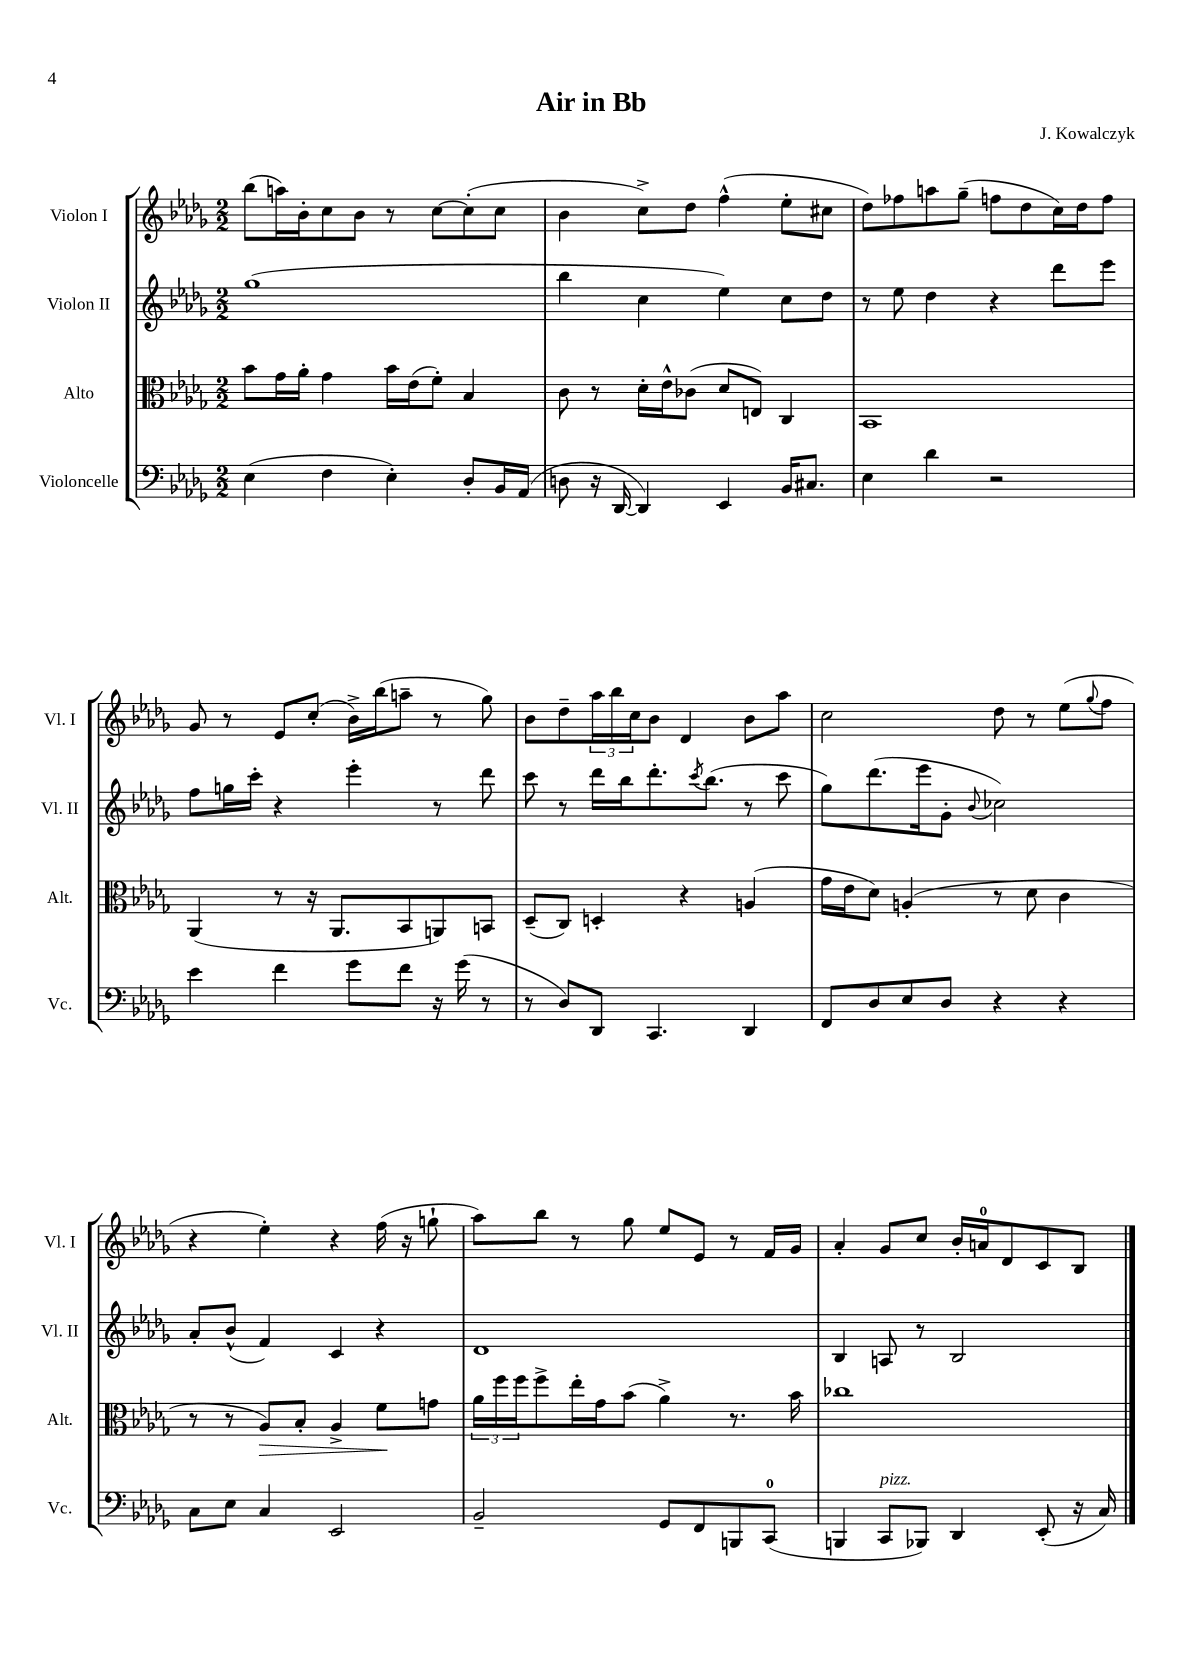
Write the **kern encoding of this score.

**kern	**kern	**kern	**kern
*staff4	*staff3	*staff2	*staff1
*clefF4	*clefC3	*clefG2	*clefG2
*k[b-e-a-d-g-]	*k[b-e-a-d-g-]	*k[b-e-a-d-g-]	*k[b-e-a-d-g-]
*M2/2	*M2/2	*M2/2	*M2/2
(4E-	8b-	(1gg-	(8bb-
.	16g-	.	16aa)
.	16a-'	.	16b-'
4F	4g-	.	8cc
.	.	.	8b-
4E-')	16b-	.	8r
.	(16e-	.	.
.	8f')	.	[8cc
8D-'	4B-	.	(8cc']
16BB-	.	.	8cc
(16AA-	.	.	.
=	=	=	=
8D	8c	4bb-	4b-
16r	8r	.	.
[16DD-	.	.	.
4DD-])	16d-'	4cc	8cc^)
.	16e-^^	.	.
.	(8c-	.	8dd-
4EE-	8d-	4ee-)	(4ff^^
.	8E)	.	.
16BB-	4C	8cc	8ee-'
8.C#	.	.	.
.	.	8dd-	8cc#
=	=	=	=
4E-	1BB-	8r	8dd-)
.	.	8ee-	8ff-
4d-	.	4dd-	8aa
.	.	.	(8gg-~
2r	.	4r	8ff
.	.	.	8dd-
.	.	8ddd-	16cc)
.	.	.	16dd-
.	.	8eee-	8ff
=	=	=	=
4e-	(4AA-	8ff	8g-
.	.	16gg	8r
.	.	16ccc'	.
4f	8r	4r	8e-
.	16r	.	(8cc'
.	8.AA-	.	.
8g-	.	4eee-'	16b-^)
.	.	.	(16bb-
8f	8BB-	.	8aa~
16r	8AA)	8r	8r
(16g-	.	.	.
8r	8BB	8ddd-	8gg-)
=	=	=	=
8r	(8D-~	8ccc	8b-
8D-)	8C)	8r	8dd-~
8DD-	4D'	16ddd-	24aa-
.	.	.	24bb-
.	.	16bb-	.
.	.	.	24cc
4.CC	.	8.ddd-'	8b-
.	4r	.	4d-
.	.	8qccc	.
.	.	(8.bb-	.
4DD-	(4A	8r	8b-
.	.	8ccc	8aa-
=	=	=	=
8FF	16g-	8gg-)	2cc
.	16e-	.	.
8D-	8d-)	(8.ddd-	.
8E-	(4A'	.	.
.	.	16eee-	.
8D-	.	8g-'	.
.	.	8qqb-	.
4r	8r	2cc-)	8dd-
.	8d-	.	8r
4r	4c	.	(8ee-
.	.	.	8qqgg-
.	.	.	8ff
=	=	=	=
8C	8r	8a-'	4r
8E-	8r	(8b-^^	.
4C	8A-)	4f)	4ee-')
.	8B-'	.	.
2EE-	4A-^	4c	4r
.	8f	4r	(16ff
.	.	.	16r
.	8g	.	8gg`
=	=	=	=
2BB-~	24a-	1d-	8aa-)
.	24ff	.	.
.	24ff	.	.
.	8ff^	.	8bb-
.	16ee-'	.	8r
.	16g-	.	.
.	(8b-	.	8gg-
8GG-	4a-^)	.	8ee-
8FF	.	.	8e-
8BBB	8.r	.	8r
(8CC	.	.	16f
.	16b-	.	16g-
=	=	=	=
4BBB	1cc-	4B-	4a-'
8CC	.	8A	8g-
8BBB-)	.	8r	8cc
4DD-	.	2B-	16b-'
.	.	.	16a
.	.	.	8d-
(8EE-'	.	.	8c
16r	.	.	8B-
16C)	.	.	.
==	==	==	==
*-	*-	*-	*-
